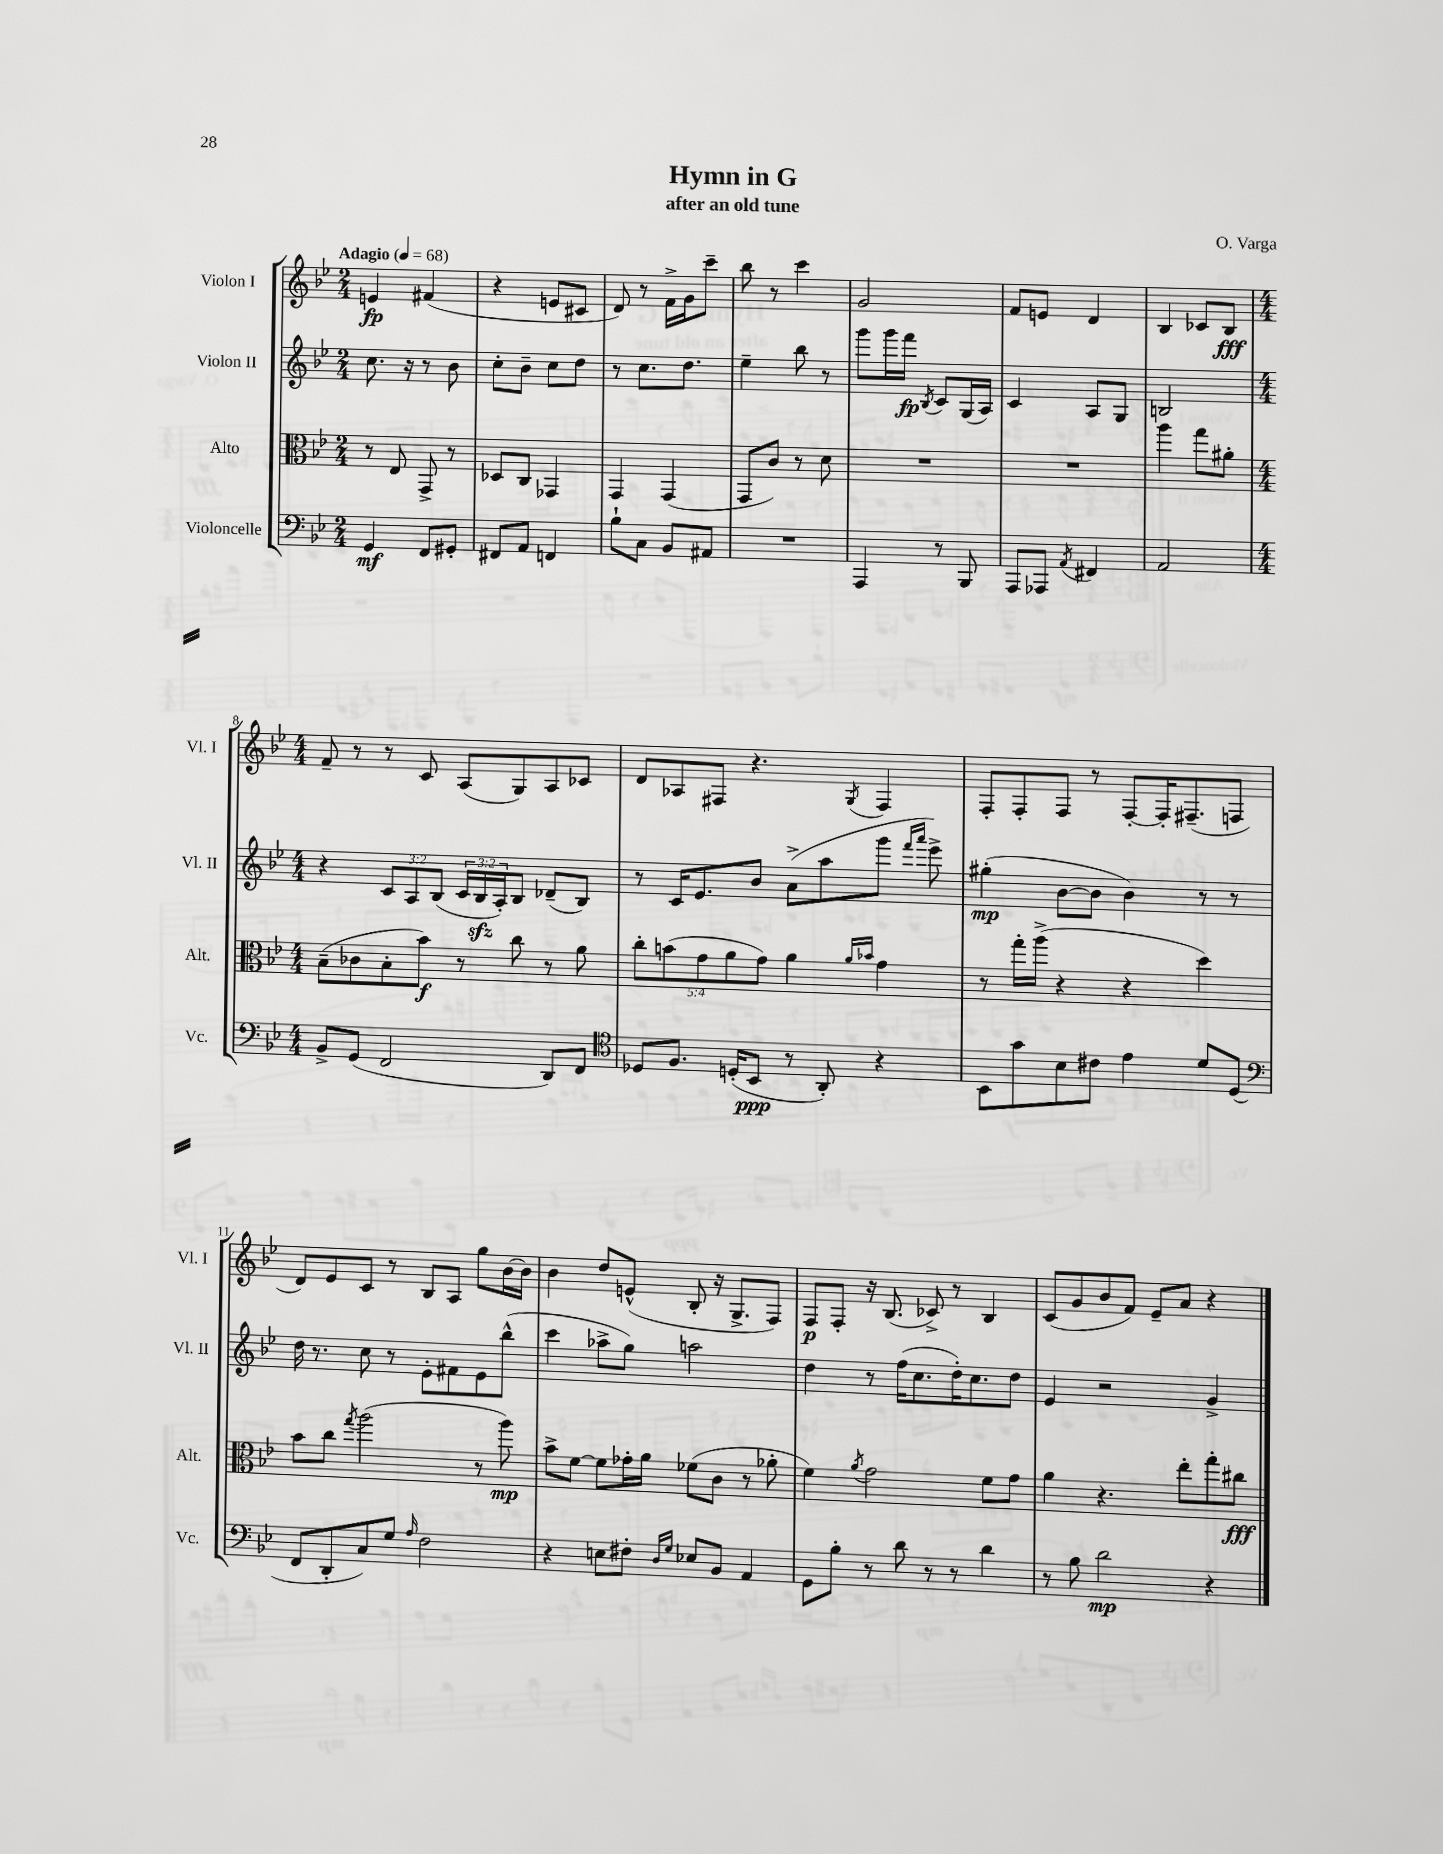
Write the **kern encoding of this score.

**kern	**dynam	**kern	**dynam	**kern	**dynam	**kern	**dynam
*part4	*part4	*part3	*part3	*part2	*part2	*part1	*part1
*staff4	*staff4	*staff3	*staff3	*staff2	*staff2	*staff1	*staff1
*I"Violoncelle	*	*I"Alto	*	*I"Violon II	*	*I"Violon I	*
*I'Vc.	*	*I'Alt.	*	*I'Vl. II	*	*I'Vl. I	*
*clefF4	*	*clefC3	*	*clefG2	*	*clefG2	*
*k[b-e-]	*	*k[b-e-]	*	*k[b-e-]	*	*k[b-e-]	*
*M2/4	*	*M2/4	*	*M2/4	*	*M2/4	*
*MM68	*	*MM68	*	*MM68	*	*MM68	*
=1	=1	=1	=1	=1	=1	=1	=1
!	!	!	!	!	!	!LO:TX:a:B:t=Adagio	!
4GG/	mf	8r	.	8.cc\	.	4en/	fp
.	.	8E-/	.	.	.	.	.
.	.	.	.	16r	.	.	.
8FF/L	.	8GG^/	.	8r	.	(4f#X/	.
8GG#X'/J	.	8r	.	8b-\	.	.	.
=2	=2	=2	=2	=2	=2	=2	=2
8FF#X/L	.	8D-X/L	.	8cc'\L	.	4r	.
8AA/J	.	8C/J	.	8b-~\J	.	.	.
4FFn/	.	4GG-X/	.	8cc\L	.	8en/L	.
.	.	.	.	8dd\J	.	8c#X/J	.
=3	=3	=3	=3	=3	=3	=3	=3
8B-`\L	.	4GG/	.	8r	.	8d/)	.
8C\J	.	.	.	8.cc\L	.	8r	.
8BB-/L	.	(4GG/	.	.	.	16f^\LL	.
.	.	.	.	8.dd\J	.	16g\J	.
8AA#X/J	.	.	.	.	.	8ccc~\J	.
=4	=4	=4	=4	=4	=4	=4	=4
2r	.	8GG/L	.	4ee-~\	.	8bb-\	.
.	.	8c/J)	.	.	.	8r	.
.	.	8r	.	8bb-\	.	4ccc\	.
.	.	8d\	.	8r	.	.	.
=5	=5	=5	=5	=5	=5	=5	=5
4AAA/	.	2r	.	8ggg\L	.	2g/	.
.	.	.	.	16ggg\L	.	.	.
.	.	.	.	16fff\JJ	fp	.	.
.	.	.	.	8qB-/	.	.	.
8r	.	.	.	8c/L	.	.	.
8BBB-/	.	.	.	(16G/L	.	.	.
.	.	.	.	16A/JJ)	.	.	.
=6	=6	=6	=6	=6	=6	=6	=6
8AAA/L	.	2r	.	4c/	.	8f/L	.
8AAA-X/J	.	.	.	.	.	8en/J	.
8qAA/	.	.	.	.	.	.	.
4FF#X/	.	.	.	8A/L	.	4d/	.
.	.	.	.	8G/J	.	.	.
=7	=7	=7	=7	=7	=7	=7	=7
2AA/	.	4aa\	.	2Bn/	.	4B-/	.
.	.	8gg\L	.	.	.	8c-X/L	.
.	.	8a#X'\J	.	.	.	8B-/J	fff
!!LO:LB:g=z
=8	=8	=8	=8	=8	=8	=8	=8
*M4/4	*	*M4/4	*	*M4/4	*	*M4/4	*
8BB-^/L	.	(8B-~\L	.	4r	.	8f~/	.
(8GG/J	.	8c-X\	.	.	.	8r	.
2FF/	.	8B-'\	.	12c/L	.	8r	.
.	.	.	.	12A/	.	.	.
.	.	8b-\J)	f	.	.	8c/	.
.	.	.	.	(12B-/J	.	.	.
.	.	8r	.	24c/LL	.	(8A/L	.
.	.	.	.	24B-zz/	.	.	.
.	.	.	.	24A'/J)	.	.	.
.	.	8cc\	.	8B-/J	.	8G/)	.
8DD/L)	.	8r	.	(8d-X~/L	.	8A/	.
8FF/J	.	8a\	.	8B-/J)	.	8c-X/J	.
=9	=9	=9	=9	=9	=9	=9	=9
*clefC4	*	*	*	*	*	*	*
8D-X/L	.	10cc'\L	.	8r	.	8d/L	.
.	.	(10bn\	.	.	.	.	.
8.F/J	.	.	.	16c/KL	.	8A-X/	.
.	.	.	.	8.e-/	.	.	.
.	.	10g\	.	.	.	.	.
.	.	.	.	.	.	8F#X/J	.
.	.	10a\	.	.	.	.	.
(16Dn'/KL	.	.	.	.	.	.	.
8BB-/J	ppp	.	.	8b-/J	.	4.r	.
.	.	10g\J)	.	.	.	.	.
8r	.	4a\	.	(8a^\L	.	.	.
8AA'/)	.	.	.	8aa\	.	.	.
.	.	16qqa/LL	.	.	.	.	.
.	.	16qqb-X/JJ	.	.	.	8qG/	.
4r	.	4g\	.	8ggg\J	.	4F#/	.
.	.	.	.	16qqfff/LL	.	.	.
.	.	.	.	16qqaaa/JJ	.	.	.
.	.	.	.	8eee-^\)	.	.	.
=10	=10	=10	=10	=10	=10	=10	=10
8BB-\L	.	8r	.	(4gg#X'\	mp	8F'/L	.
8g\	.	16gg'\LL	.	.	.	8F'/	.
.	.	(16aa^\JJ	.	.	.	.	.
8B-\	.	4r	.	[8b-\L	.	8F/J	.
8c#X\J	.	.	.	8b-\J]	.	8r	.
4e-\	.	4r	.	4b-\)	.	[8F'/L	.
.	.	.	.	.	.	16F'/K]	.
.	.	.	.	.	.	(8.F#X~/	.
8d/L	.	4dd\)	.	8r	.	.	.
(8D/J	.	.	.	8r	.	8Fn/J	.
!!LO:LB:g=z
=11	=11	=11	=11	=11	=11	=11	=11
*clefF4	*	*	*	*	*	*	*
8FF/L	.	8b-\L	.	16dd\	.	8d/L)	.
.	.	.	.	8.r	.	.	.
8DD'/	.	8cc\J	.	.	.	8e-/	.
.	.	8qgg/	.	.	.	.	.
8C/)	.	(2aa\	.	8cc\	.	8c/J	.
8G/J	.	.	.	8r	.	8r	.
16qqA/	.	.	.	.	.	.	.
2F\	.	.	.	8e-'\L	.	8B-/L	.
.	.	.	.	8f#X\	.	8A/J	.
.	.	8r	.	8e-\	.	8gg\L	.
.	.	8aa\)	mp	(8bb-^^\J	.	[16b-\L	.
.	.	.	.	.	.	16b-\JJ]	.
=12	=12	=12	=12	=12	=12	=12	=12
4r	.	8b-^\L	.	4ccc\	.	4b-\	.
.	.	[8f\J	.	.	.	.	.
8En\L	.	8f\L]	.	8aa-X^\L	.	8dd/L	.
8F#X'\J	.	16g-X'\L	.	8gg\J)	.	(8en^^/J	.
.	.	16a\JJ	.	.	.	.	.
16qqD/LL	.	.	.	.	.	.	.
16qqG/JJ	.	.	.	.	.	.	.
8E-X/L	.	(8f-X\L	.	2aan\	.	8B-'/	.
8BB-/J	.	8c\J	.	.	.	16r	.
.	.	.	.	.	.	8.G^/L	.
4AA/	.	8r	.	.	.	.	.
.	.	8a-X'\	.	.	.	8F/J)	.
=13	=13	=13	=13	=13	=13	=13	=13
8GG\L	.	4f\)	.	4dd\	.	8F/L	p
8B-'\J	.	.	.	.	.	8F'/J	.
.	.	8qa/	.	.	.	.	.
8r	.	2g\	.	8r	.	16r	.
.	.	.	.	.	.	(8.B-/	.
8d\	.	.	.	(16ff\KL	.	.	.
.	.	.	.	8.cc\	.	.	.
8r	.	.	.	.	.	8c-X^/)	.
8r	.	.	.	16dd'\K)	.	8r	.
.	.	.	.	8.cc\	.	.	.
4d\	.	8f\L	.	.	.	4B-/	.
.	.	8g\J	.	8dd\J	.	.	.
=14	=14	=14	=14	=14	=14	=14	=14
8r	.	4a\	.	4e-/	.	(8c/L	.
8B-\	.	.	.	.	.	8g/	.
2d\	mp	4.r	.	2r	.	8b-/	.
.	.	.	.	.	.	8f/J)	.
.	.	.	.	.	.	8e-~/L	.
.	.	8ee-'\L	.	.	.	8a/J	.
4r	.	8gg'\	.	4g^/	.	4r	.
.	.	8cc#X\J	fff	.	.	.	.
==	==	==	==	==	==	==	==
*-	*-	*-	*-	*-	*-	*-	*-
